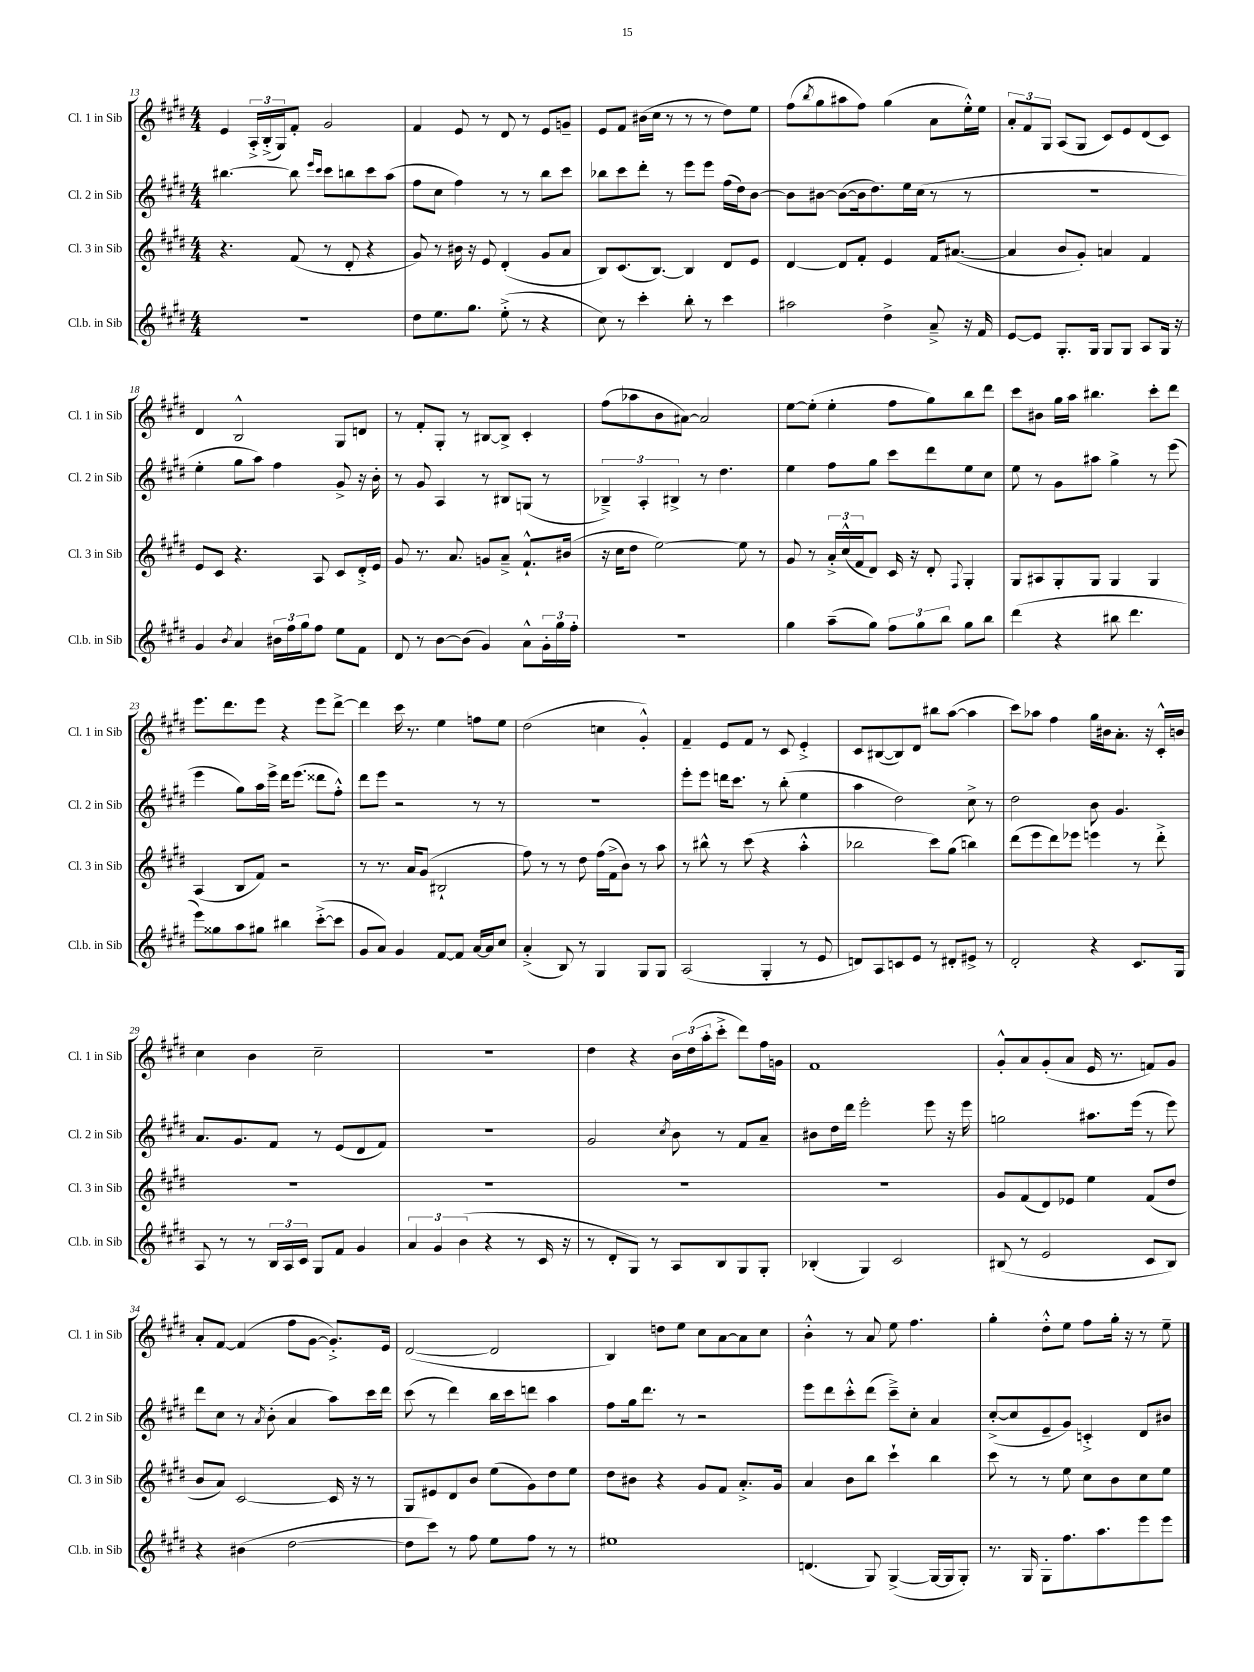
<<
\new StaffGroup <<
\new Staff = "s0" \with { instrumentName = "Cl. 1 in Sib" shortInstrumentName = "Cl. 1 in Sib" } {
    \clef treble \key e \major \numericTimeSignature \time 4/4
    e'4 \tuplet 3/2 { a16-.-> b16-.->( gis16) } fis'8-. gis'2 |
    fis'4 e'8 r8 dis'8 r8 e'8 g'8-- |
    e'8 fis'8 bis'16( cis''16 r8 r8 r8 dis''8) e''8 |
    fis''8( \acciaccatura { b''8 } gis''8 ais''8 fis''8) gis''4( a'8 e''16-.-^) e''16 |
    \tuplet 3/2 { a'8-. fis'8 gis8 } a8( gis8 cis'8) e'8 dis'8( cis'8) |
    dis'4 b2-^ gis8 d'8 |
    r8 fis'8-. gis8-. r8 bis8~ bis8-> cis'4-. |
    fis''8( aes''8 b'8 ais'8~) ais'2 |
    e''8~ e''8-.( e''4-. fis''8 gis''8) b''8 dis'''8 |
    cis'''8 bis'8 gis''16 a''16 bis''4. cis'''8-. dis'''8 |
    e'''8. dis'''8. e'''8 r4 e'''8 dis'''8~-> |
    dis'''4 cis'''16 r8. e''4 f''8 e''8 |
    dis''2( c''4 gis'4-.-^) |
    fis'4-- e'8 fis'8 r8 cis'8 e'4-.-> |
    cis'8 bis8~( bis8) dis'8 bis''8 a''8~( a''4 |
    cis'''8) aes''8 fis''4 gis''16 bis'16 a'8.-. r16 cis'16-.-^ b'16 |
    cis''4 b'4 cis''2-- |
    R1 |
    dis''4 r4 \tuplet 3/2 { b'16 dis''16( a''16-. } cis'''8-.-> dis'''8) fis''16 g'16 |
    fis'1 |
    gis'8-.-^ a'8 gis'8-.( a'8 e'16 r8. f'8) gis'8 |
    a'8-. fis'8~ fis'4( fis''8 gis'8~ gis'8.-.->) e'16 |
    dis'2~( dis'2 |
    b4) d''8 e''8 cis''8 a'8~ a'8 cis''8 |
    b'4-.-^ r8 a'8 e''8 fis''4. |
    gis''4-. dis''8-.-^ e''8 fis''8 gis''16-. r16 r8 e''8-- \bar "|." |
}
\new Staff = "s1" \with { instrumentName = "Cl. 2 in Sib" shortInstrumentName = "Cl. 2 in Sib" } {
    \clef treble \key e \major \numericTimeSignature \time 4/4
    bis''4.~ bis''8 \grace { e'''16 cis'''16 } cis'''8 b''8 cis'''8 a''8( |
    fis''8 cis''8 fis''4) r8 r8 b''8 cis'''8 |
    bes''8 cis'''8 dis'''8-. r8 e'''8 e'''8 fis''16( dis''16) b'8~ |
    b'8 bis'8~ bis'8~( bis'16 dis''8.) e''16 cis''16( r8 r8 |
    r1 |
    e''4-. gis''8 a''8) fis''4 gis'8-> r16 b'16-. |
    r8 gis'8 a4 r8 bis8 g8( r8 |
    \tuplet 3/2 { bes4--->) a4-. bis4-> } r8 dis''4. |
    e''4 fis''8 gis''8 cis'''8 dis'''8 e''8 cis''8 |
    e''8 r8 gis'8 ais''8 gis''4-> r8 e'''8( |
    e'''4 gis''8) a''16 e'''16-> dis'''16 e'''8.( disis'''8 fis''8-.-^) |
    dis'''8 e'''8 r2 r8 r8 |
    r1 |
    e'''8-. e'''8 d'''16 cis'''8. r8 b''8-.( e''4 |
    a''4 dis''2) cis''8-> r8 |
    dis''2 b'8 gis'4. |
    a'8. gis'8. fis'8 r8 e'8( dis'8 fis'8) |
    r1 |
    gis'2 \acciaccatura { cis''8 } b'8 r8 fis'8 a'8-- |
    bis'8 dis''16 dis'''16 e'''2-. e'''8 r16 e'''16 |
    g''2 ais''8. e'''16( r8 e'''8) |
    dis'''8 cis''8 r8 \acciaccatura { a'8 } b'8-.( a'4 a''8) cis'''16 dis'''16 |
    cis'''8( r8 dis'''4) b''16 cis'''16 d'''8 a''4 |
    fis''8 gis''16 dis'''8. r8 r2 |
    e'''8 dis'''8 cis'''8-.-^ dis'''8( cis'''8--->) cis''8-. a'4 |
    cis''8~-.->( cis''8 e'8-- gis'8) c'4-.-> dis'8 bis'8 \bar "|." |
}
\new Staff = "s2" \with { instrumentName = "Cl. 3 in Sib" shortInstrumentName = "Cl. 3 in Sib" } {
    \clef treble \key e \major \numericTimeSignature \time 4/4
    r4. fis'8( r8 dis'8-. r4 |
    gis'8) r8 bis'16 r16 e'8 dis'4-.( gis'8 a'8 |
    b8) cis'8.( b8.~) b4 dis'8 e'8 |
    dis'4~ dis'8 fis'8-. e'4 fis'16 ais'8.~( |
    ais'4 b'8 gis'8-.) a'4 fis'4 |
    e'8 cis'8 r4. a8 cis'8 dis'16-.-> e'16 |
    gis'8 r8. a'8. g'8 a'8---> fis'8.-!-^ bis'16( |
    r16 cis''16 dis''8 e''2~) e''8 r8 |
    gis'8 r8 \tuplet 3/2 { a'16-.-> cis''16-^( fis'16 } dis'8) cis'16 r16 dis'8-. \appoggiatura { fis8 } gis4-. |
    gis8 ais8 gis8-. gis8 gis4 gis4 |
    a4( b8 fis'8) r2 |
    r8 r8. a'16 gis'8( bis2-! |
    fis''8) r8 r8 dis''8 fis''16( fis'16-> b'8) r8 a''8 |
    r8 bis''8-^ r8 cis'''8( r4 a''4-.-^ |
    bes''2 cis'''8) gis''8( b''4) |
    dis'''8( e'''8 dis'''8) ees'''8 e'''4 r8 dis'''8-.-> |
    R1 |
    R1 |
    R1 |
    R1 |
    gis'8 fis'8( dis'8) ees'8 e''4 fis'8( dis''8 |
    b'8 a'8) cis'2~ cis'16 r16 r8 |
    gis8 eis'8 dis'8 b'8 e''8( gis'8) dis''8 e''8 |
    dis''8 bis'8 r4 gis'8 fis'8 a'8.-.-> gis'16 |
    a'4 b'8 b''8 cis'''4-! b''4 |
    cis'''8 r8 r8 e''8 cis''8 b'8 cis''8 e''8 \bar "|." |
}
\new Staff = "s3" \with { instrumentName = "Cl.b. in Sib" shortInstrumentName = "Cl.b. in Sib" } {
    \clef treble \key e \major \numericTimeSignature \time 4/4
    R1 |
    dis''8 e''8. gis''8. e''8-.->( r8 r4 |
    cis''8) r8 cis'''4-. b''8-. r8 cis'''4 |
    ais''2 dis''4-> a'8---> r16 fis'16 |
    e'8~ e'8 gis8.-. gis16 gis8 gis8 a8 gis16 r16 |
    gis'4 \acciaccatura { b'8 } a'4 \tuplet 3/2 { bis'16 fis''16 gis''16 } fis''8 e''8 fis'8 |
    dis'8 r8 b'8~ b'8( gis'4) a'8-^ \tuplet 3/2 { gis'16-. gis''16 fis''16-. } |
    R1 |
    gis''4 a''8--( gis''8) \tuplet 3/2 { fis''8 gis''8 b''8 } gis''8 b''8 |
    dis'''4( r4 bis''8 dis'''4. |
    e'''8) gisis''8 a''8 gis''8 bis''4 cis'''8~-.->( cis'''8 |
    gis'8 a'8) gis'4 fis'8~ fis'8 a'16~ a'16 cis''8 |
    a'4-.->( b8) r8 gis4 gis8 gis8 |
    a2( gis4-. r8 e'8 |
    d'8) a8 c'8 e'8 r8 dis'8-. eis'8-> r8 |
    dis'2-. r4 cis'8. gis16 |
    a8 r8 r8 \tuplet 3/2 { b16 a16 cis'16 } gis8 fis'8 gis'4 |
    \tuplet 3/2 { a'4 gis'4 b'4( } r4 r8 cis'16 r16 |
    r8 dis'8-. gis8) r8 a8 b8 gis8 gis8-. |
    bes4-.( gis4) cis'2 |
    bis8( r8 e'2 cis'8 bis8) |
    r4 bis'4( dis''2~ |
    dis''8 cis'''8) r8 fis''8 e''8 fis''8 r8 r8 |
    eis''1 |
    d'4.( gis8) gis4~->( gis16~ gis16 gis8-.) |
    r8. gis16 gis8-. fis''8. a''8. e'''8 e'''8 \bar "|." |
}
>>
>>
\layout { \context { \Score currentBarNumber = #13 } }
